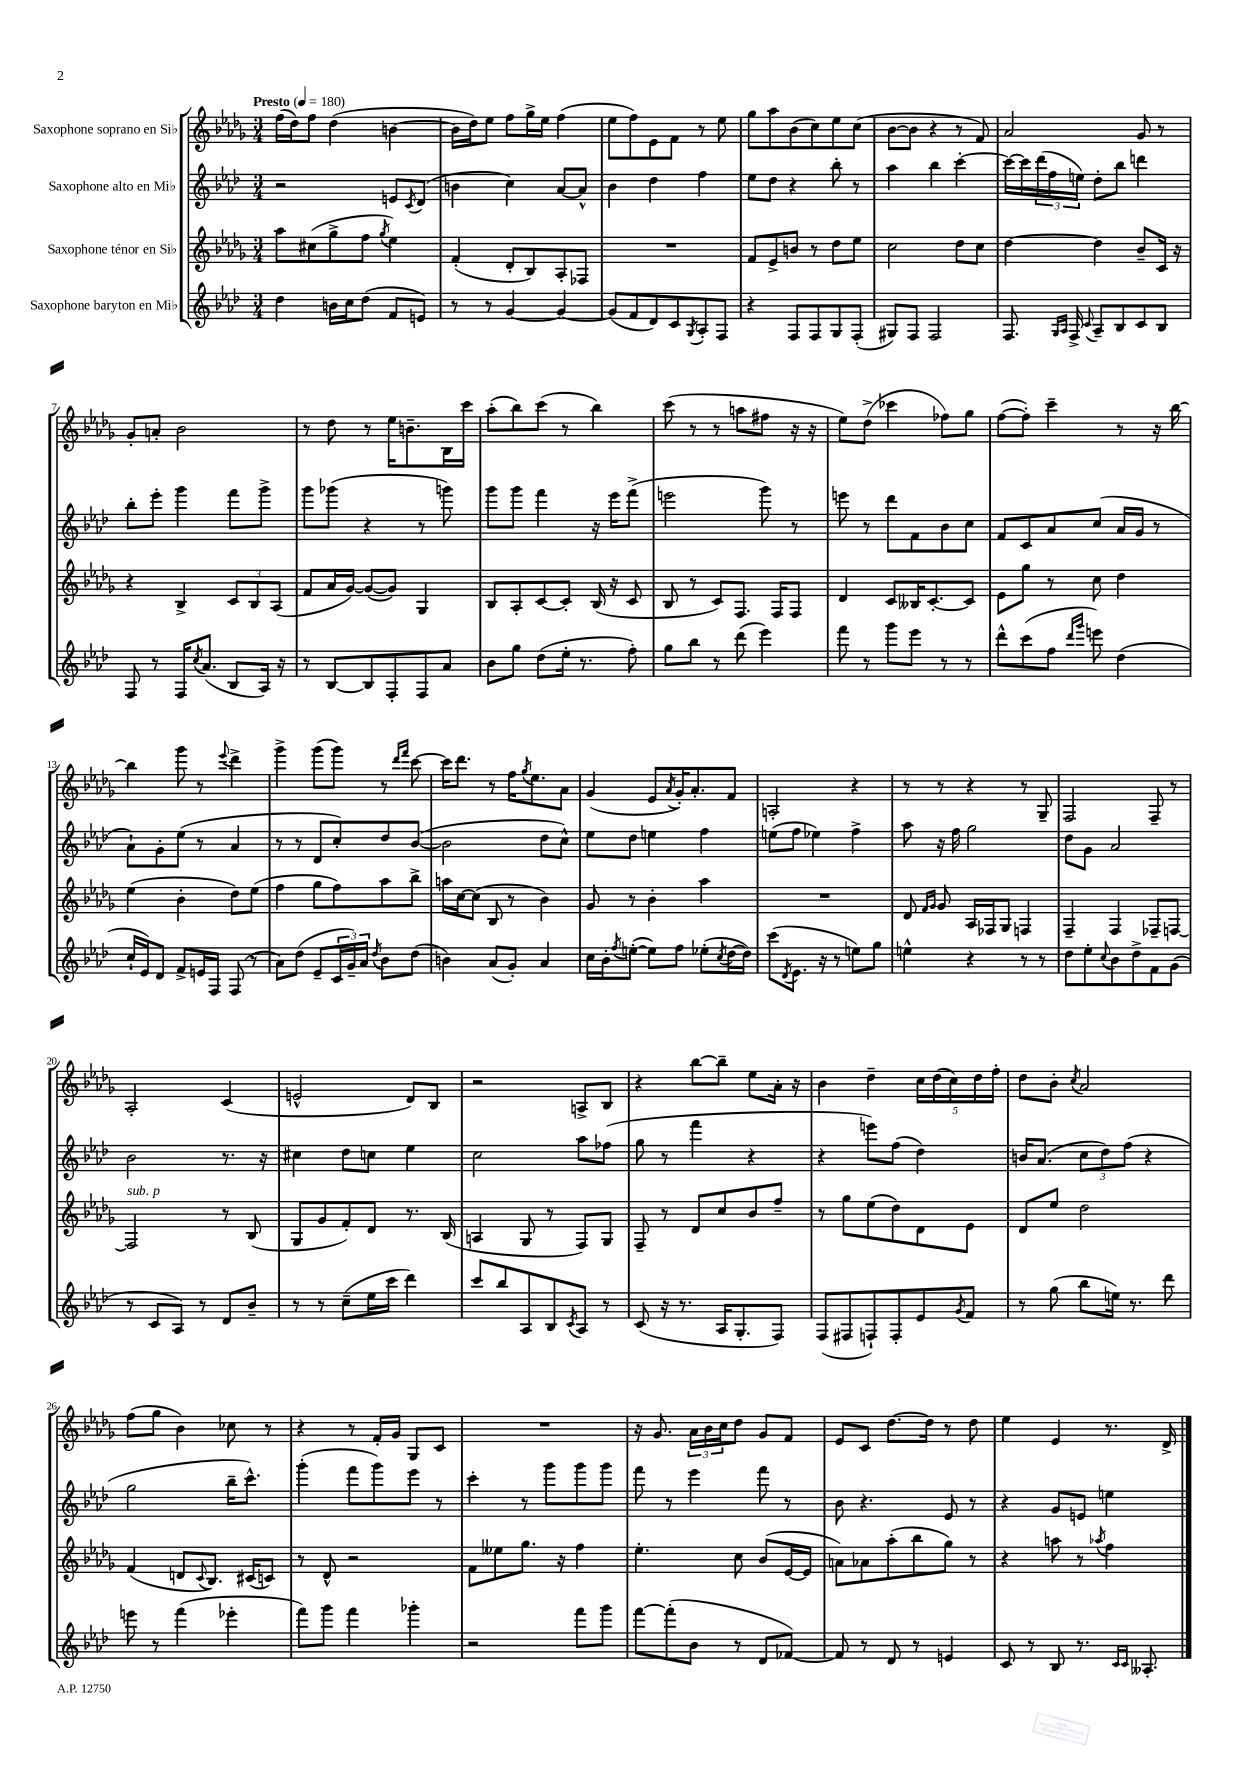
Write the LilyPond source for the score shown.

<<
\new StaffGroup <<
\new Staff = "s0" \with { instrumentName = "Saxophone soprano en Sib" } {
    \clef treble \key des \major \numericTimeSignature \time 3/4 \tempo "Presto" 4 = 180
    f''16( des''16) f''8 des''4( b'4~ |
    b'16 des''16) ees''8 f''8 ges''16-> ees''16 f''4( |
    ees''8 f''8) ees'8 f'8 r8 ees''8 |
    ges''8 aes''8 bes'8( c''8) ees''8 c''8( |
    bes'8~ bes'8 r4 r8 f'8) |
    aes'2 ges'8 r8 |
    ges'8-. a'8-. bes'2 |
    r8 des''8 r8 ees''16 b'8.-- bes16 c'''16 |
    aes''8-.( bes''8) c'''8( r8 bes''4) |
    c'''8( r8 r8 a''8 fis''8 r16 r16 |
    ees''8) des''8->( ces'''4 fes''8) ges''8 |
    f''8~( f''8-.) c'''4-- r8 r16 bes''16~ |
    bes''4 ges'''8 r8 \appoggiatura { ees'''8 } des'''4-> |
    ges'''4-> ges'''8( ges'''8) r8 \grace { des'''16 f'''16 } c'''8~ |
    c'''16 des'''8. r8 f''16 \acciaccatura { ges''8 } ees''8. aes'8 |
    ges'4( ees'8 \acciaccatura { aes'8 } ges'16-.) aes'8.-. f'8 |
    a2-. r4 |
    r8 r8 r4 r8 ges8-- |
    f2 f8-- r8 |
    aes2-. c'4( |
    e'2-^ des'8) bes8 |
    r2 a8-> bes8 |
    r4 bes''8~ bes''8-- ees''8 aes'16-. r16 |
    bes'4 des''4-- \tuplet 5/4 { c''16 des''16( c''16) des''16 f''16-. } |
    des''8 bes'8-. \acciaccatura { c''8 } aes'2 |
    f''8( ges''8 bes'4) ces''8 r8 |
    r4 r8 f'16-. ges'16 ges8 c'8 |
    R2. |
    r16 ges'8. \tuplet 3/2 { aes'16 bes'16 c''16 } des''8 ges'8 f'8 |
    ees'8 c'8 des''8.~ des''16 r8 des''8 |
    ees''4 ees'4 r8. des'16-> \bar "|." |
}
\new Staff = "s1" \with { instrumentName = "Saxophone alto en Mib" } {
    \clef treble \key aes \major \numericTimeSignature \time 3/4
    r2 e'8 \acciaccatura { c'8 } des'8( |
    b'4 c''4) aes'8~ aes'8-^ |
    bes'4 des''4 f''4 |
    ees''8 des''8 r4 bes''8-. r8 |
    aes''4 bes''4 c'''4~-. |
    c'''16~ c'''16 \tuplet 3/2 { des'''16( f''16 e''16) } des''8-. bes''8 d'''4 |
    bes''8-. ees'''8-. g'''4 f'''8 g'''8-> |
    g'''8 ges'''8( r4 r8 g'''8) |
    g'''8 g'''8 f'''4 r16 ees'''16 f'''8->( |
    e'''2 g'''8) r8 |
    e'''8 r8 des'''8 f'8 bes'8 c''8 |
    f'8 c'8 aes'8 c''8( aes'16 g'16 r8 |
    aes'8-!) g'8-. ees''8( r8 aes'4 |
    r8 r8 des'8 c''8-.) des''8 bes'8~( |
    bes'2 des''8 c''8-^) |
    ees''8 des''8 e''4 f''4 |
    e''8( f''8 ees''4) f''4-> |
    aes''8 r16 f''16 g''2 |
    des''8 g'8 aes'2 |
    bes'2 r8. r16 |
    cis''4 des''8 c''8 ees''4 |
    c''2 aes''8 fes''8( |
    g''8 r8 f'''4 r4 |
    r4 e'''8) f''8( des''4) |
    b'16 aes'8.( \tuplet 3/2 { c''8 des''8) f''8( } r4 |
    g''2 bes''16-- c'''8.-^) |
    g'''4-.( f'''8 g'''8) ees'''8 r8 |
    c'''4-. r8 g'''8 g'''8 g'''8 |
    f'''8 r8 ees'''4 f'''8 r8 |
    bes'8 r4. ees'8 r8 |
    r4 g'8 e'8 e''4 \bar "|." |
}
\new Staff = "s2" \with { instrumentName = "Saxophone ténor en Sib" } {
    \clef treble \key des \major \numericTimeSignature \time 3/4
    aes''8 cis''8( ges''8-> f''8 \acciaccatura { ges''8 } ees''4) |
    f'4-.( des'8-. bes8) aes8-. fes8 |
    R2. |
    f'8 ees'8-> b'8 r8 des''8 ees''8 |
    c''2 des''8 c''8 |
    des''4~ des''4 bes'8-- c'16 r16 |
    r4 bes4-> \tuplet 3/2 { c'8 bes8 aes8( } |
    f'8 aes'16 ges'16~) ges'8~( ges'8) ges4 |
    bes8 aes8-. c'8~ c'8-. bes16( r16 c'8 |
    bes8 r8 c'8) f8. f16 f8 |
    des'4 c'8 beses16 c'8.~-. c'8 |
    ees'8 ges''8 r8 c''8 des''4 |
    ees''4( bes'4-. des''8) ees''8( |
    f''4 ges''8 f''8) aes''8 bes''8-> |
    a''16 c''16~ c''8( bes8 r8 bes'4) |
    ges'8 r8 bes'4-. aes''4 |
    R2. |
    des'8 \grace { f'16 ges'16 } ges'8 aes16 fes16 ges8 f4 |
    f4-- f4 fes8-- f8~ |
    f2^\markup { \italic "sub. p" } r8 bes8( |
    ges8 ges'8 f'8-.) des'8 r8. bes16( |
    a4 ges8 r8 f8) ges8 |
    f8-- r8 des'8 c''8 bes'8 f''8-- |
    r8 ges''8 ees''8( des''8) des'8 ees'8 |
    des'8 ees''8 des''2 |
    f'4( d'8 \appoggiatura { c'8 } bes8.) cis'16( c'8) |
    r8 des'8-^ r2 |
    f'8 eeses''8 ges''8. r16 f''4 |
    ees''4.-. c''8 bes'8( ees'16~ ees'16 |
    a'8) aes'8 aes''8-.( bes''8 ges''8) r8 |
    r4 a''8 r8 \acciaccatura { aes''8 } f''4 \bar "|." |
}
\new Staff = "s3" \with { instrumentName = "Saxophone baryton en Mib" } {
    \clef treble \key aes \major \numericTimeSignature \time 3/4
    des''4 b'16 c''16 des''8( f'8 e'8) |
    r8 r8 g'4~ g'4~ |
    g'8( f'8 des'8) c'8 \acciaccatura { g8 } aes8-. f8 |
    r4 f8 f8 g8 f8-.( |
    gis8) f8 f2 |
    f8. \grace { g16 aes16 } f16-> \appoggiatura { c'8 } aes8-- bes8 c'8 bes8 |
    f8 r8 f16 \acciaccatura { c''8 } aes'8.( bes8 aes16) r16 |
    r8 bes8~ bes8 f8-. f8 aes'8 |
    bes'8 g''8 des''8( ees''16-. r8. f''8-.) |
    g''8 bes''8 r8 des'''8( ees'''4) |
    f'''8 r8 g'''8 ees'''8 r8 r8 |
    des'''8-^ c'''8( f''8 \grace { des'''16 g'''16 } e'''8) des''4( |
    c''16-! ees'16) des'8 f'8-> e'16 f16 f8( r8 |
    aes'8) des''8( ees'8-- \tuplet 3/2 { c'16 g'16--) aes'16 } \acciaccatura { des''8 } bes'8 des''8( |
    b'4) aes'8( g'8-.) aes'4 |
    c''16 bes'16-. \acciaccatura { f''8 } e''8~-.( e''8) f''8 ees''8-.( \acciaccatura { c''8 } des''16~ des''16) |
    c'''8( \acciaccatura { des'8 } ees'8. r16 r8 e''8) g''8 |
    e''4-^ r4 r8 r8 |
    des''8 ees''8-. \appoggiatura { c''8 } bes'8 des''8-> f'8 g'8( |
    r8 c'8 aes8) r8 des'8 bes'8-- |
    r8 r8 c''8--( ees''16 c'''16 des'''4) |
    c'''8 bes''8 aes8 bes8 \acciaccatura { c'8 } aes8 r8 |
    c'8( r16 r8. aes16 g8.-. f8) |
    f8( fis8 f8-!) f8-. ees'8 \acciaccatura { g'8 } f'8 |
    r8 g''8( bes''8 e''16) r8. des'''8 |
    e'''8 r8 f'''4( ees'''4-. |
    f'''8) g'''8 f'''4 ges'''4-. |
    r2 f'''8 g'''8 |
    f'''8~ f'''8-.( bes'8 r8 des'8 fes'8~) |
    fes'8 r8 des'8 r8 e'4 |
    c'8 r8 bes8 r8. \grace { c'16 c'16 } aeses8.-. \bar "|." |
}
>>
>>
